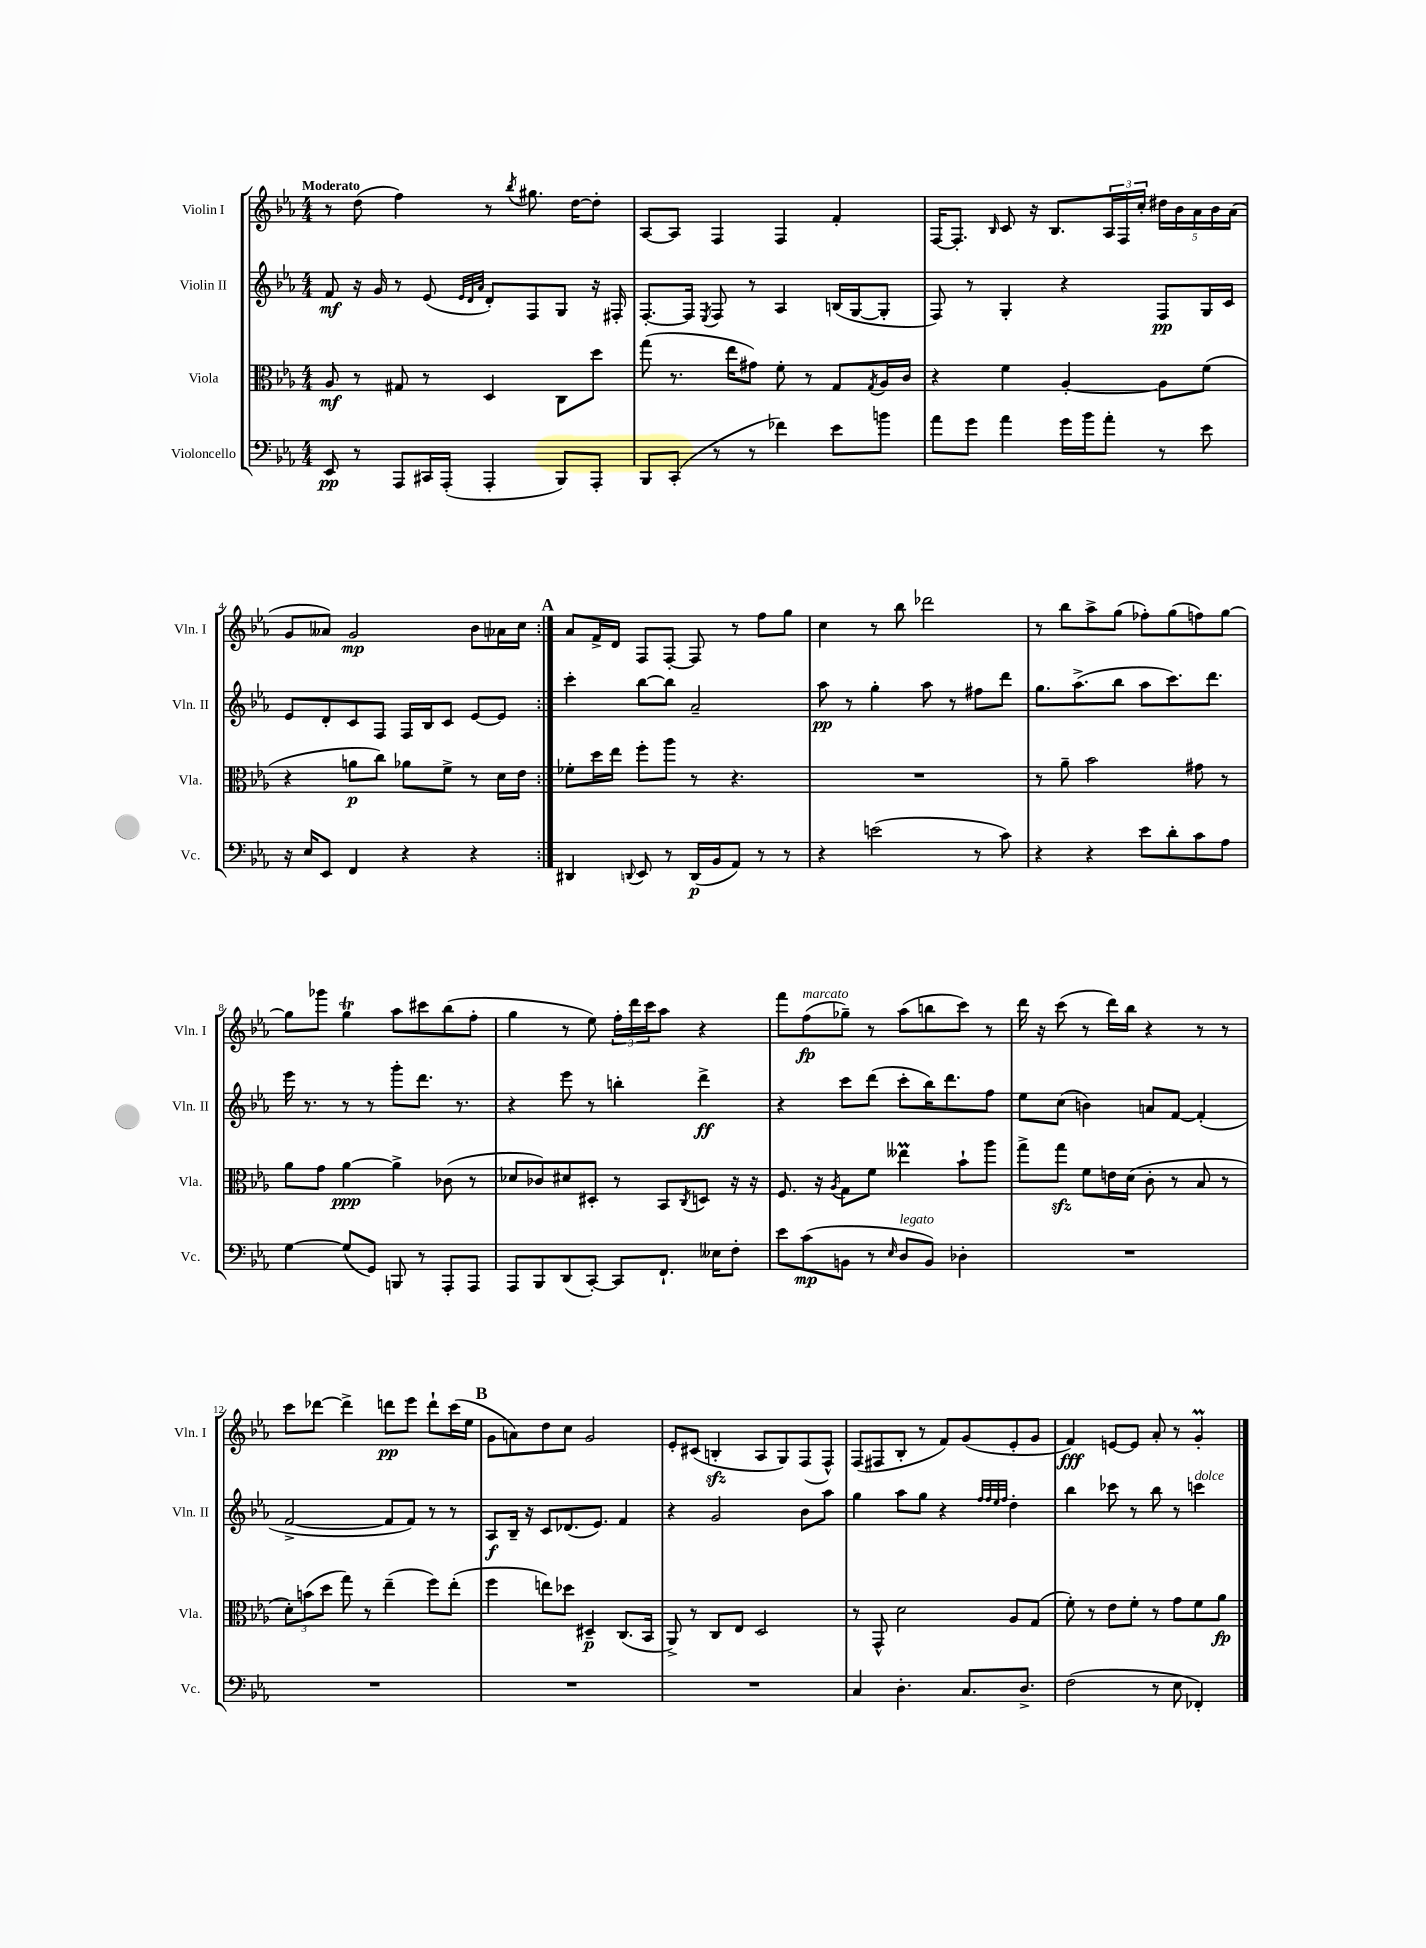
<<
\new StaffGroup <<
\new Staff = "s0" \with { instrumentName = "Violin I" shortInstrumentName = "Vln. I" } {
    \clef treble \key ees \major \numericTimeSignature \time 4/4 \tempo "Moderato"
    \repeat volta 2 { r8 d''8( f''4) r8 \acciaccatura { bes''8 } gis''8. d''16~ d''8-. |
    aes8~ aes8 f4 f4 f'4-. |
    f16~ f8.-. \grace { bes16 } c'8 r16 bes8. \tuplet 3/2 { aes16 f16 c''16-. } \tuplet 5/4 { dis''16 bes'16 aes'16 bes'16 aes'16( } |
    g'8 aeses'8) g'2\mp bes'8 aes'16 c''16 | }
    \mark \markup { \bold "A" } aes'8 f'16-> d'16 f8 f8~-. f8 r8 f''8 g''8 |
    c''4 r8 bes''8 des'''2 |
    r8 bes''8 aes''8-> g''8( fes''8-.) g''8( f''8) g''8~ |
    g''8 ges'''8 g''4\trill aes''8 cis'''8 bes''8( f''8-. |
    g''4 r8 ees''8) \tuplet 3/2 { f''16-. d'''16 c'''16 } aes''8 r4 |
    f'''8 f''8\fp^\markup { \italic "marcato" }( ges''8--) r8 aes''8( b''8 c'''8) r8 |
    d'''16 r16 c'''8( r8 d'''16) bes''16 r4 r8 r8 |
    c'''8 des'''8~ des'''4-> d'''8\pp ees'''8 d'''8-! c'''16( ees''16 |
    \mark \markup { \bold "B" } g'8 a'8) d''8 c''8 g'2 |
    ees'8-. cis'8( b4-.\sfz aes8 g8) f8( f8-^) |
    f8( fis8 bes8-. r8 f'8) g'8( ees'8-. g'8 |
    f'4\fff) e'8~ e'8 aes'8-. r8 g'4-.\prall \bar "|." |
}
\new Staff = "s1" \with { instrumentName = "Violin II" shortInstrumentName = "Vln. II" } {
    \clef treble \key ees \major \numericTimeSignature \time 4/4
    \repeat volta 2 { f'8\mf r16 g'16 r8 ees'8( \grace { ees'32 d'32 aes'32 } d'8-.) f8 g8 r16 fis16-. |
    f8.~-. f16 \acciaccatura { ees8 } f8 r8 aes4 b16( g16~ g8-. |
    f8) r8 g4-. r4 f8\pp g16 c'16 |
    ees'8 d'8-. c'8 f8 f16 bes16 c'8 ees'8~ ees'8 | }
    \mark \markup { \bold "A" } c'''4-. bes''8~ bes''8 aes'2-- |
    aes''8\pp r8 g''4-. aes''8 r8 fis''8 d'''8 |
    g''8. aes''8.->( bes''8 aes''8 c'''8.) d'''8. |
    ees'''16 r8. r8 r8 g'''8-. d'''8. r8. |
    r4 ees'''8 r8 b''4-. d'''4->\ff |
    r4 c'''8 d'''8( c'''8-. bes''16) d'''8. f''8 |
    ees''8 c''8( b'4) a'8 f'8~ f'4-.( |
    f'2~-> f'8 f'8) r8 r8 |
    \mark \markup { \bold "B" } aes8\f bes16-- r16 c'8 des'8.( ees'8.) f'4 |
    r4 g'2 bes'8 aes''8 |
    g''4 aes''8 g''8 r4 \grace { f''32 f''32 ees''32 f''32 } d''4-. |
    bes''4 ces'''8 r8 bes''8 r8 c'''4^\markup { \italic "dolce" } \bar "|." |
}
\new Staff = "s2" \with { instrumentName = "Viola" shortInstrumentName = "Vla." } {
    \clef alto \key ees \major \numericTimeSignature \time 4/4
    \repeat volta 2 { aes8\mf r8 gis8 r8 d4 c8 d''8 |
    g''8( r8. ees''16 gis'8) f'8-. r8 g8 \acciaccatura { g8 } aes16 c'16 |
    r4 f'4 aes4~-. aes8 f'8( |
    r4 a'8\p c''8) aes'8 f'8-> r8 d'16 ees'16 | }
    \mark \markup { \bold "A" } fes'8-. d''16 ees''16 f''8-. aes''8 r8 r4. |
    R1 |
    r8 aes'8-- bes'2 gis'8 r8 |
    aes'8 g'8 aes'4~\ppp aes'4-> ces'8( r8 |
    des'8 ces'8) dis'8 dis8-. r8 bes,8 \acciaccatura { c8 } d8 r16 r16 |
    f8. r16 \acciaccatura { aes8 } g8 f'8 eeses''4\prall bes'8-! aes''8 |
    g''8-> g''8\sfz f'8 e'16 d'16( c'8-. r8 bes8 r8 |
    \tuplet 3/2 { d'8-.) b'8( d''8 } g''8) r8 ees''4--( f''8) ees''8-.( |
    \mark \markup { \bold "B" } f''4 e''8) des''8 dis4--\p c8.( bes,16 |
    aes,8->) r8 c8 ees8 d2 |
    r8 g,8-^ d'2 aes8 g8( |
    f'8-.) r8 ees'8 f'8-. r8 g'8 f'8 aes'8\fp \bar "|." |
}
\new Staff = "s3" \with { instrumentName = "Violoncello" shortInstrumentName = "Vc." } {
    \clef bass \key ees \major \numericTimeSignature \time 4/4
    \repeat volta 2 { ees,8\pp r8 aes,,8 cis,16 aes,,16-.( aes,,4-. bes,,8) aes,,8-. |
    bes,,8 c,8-.( r8 r8 fes'4) ees'8 b'8 |
    aes'8 g'8 aes'4 g'16 bes'16 aes'8-. r8 ees'8 |
    r16 ees16 ees,8 f,4 r4 r4 | }
    \mark \markup { \bold "A" } dis,4 \appoggiatura { d,8 } ees,8 r8 d,16\p( bes,16 aes,8) r8 r8 |
    r4 e'2( r8 c'8) |
    r4 r4 ees'8 d'8-. c'8 aes8 |
    g4~ g8( g,8) b,,8 r8 aes,,8-. aes,,8 |
    aes,,8 bes,,8 d,8( c,8~-.) c,8 f,8.-! eeses16 f8-. |
    ees'8 c'8\mp( b,8 r8 \grace { ees16 } d8^\markup { \italic "legato" } b,8) des4-. |
    R1 |
    R1 |
    \mark \markup { \bold "B" } R1 |
    R1 |
    c4 d4.-. c8. d8.-> |
    f2( r8 ees8 fes,4-.) \bar "|." |
}
>>
>>
